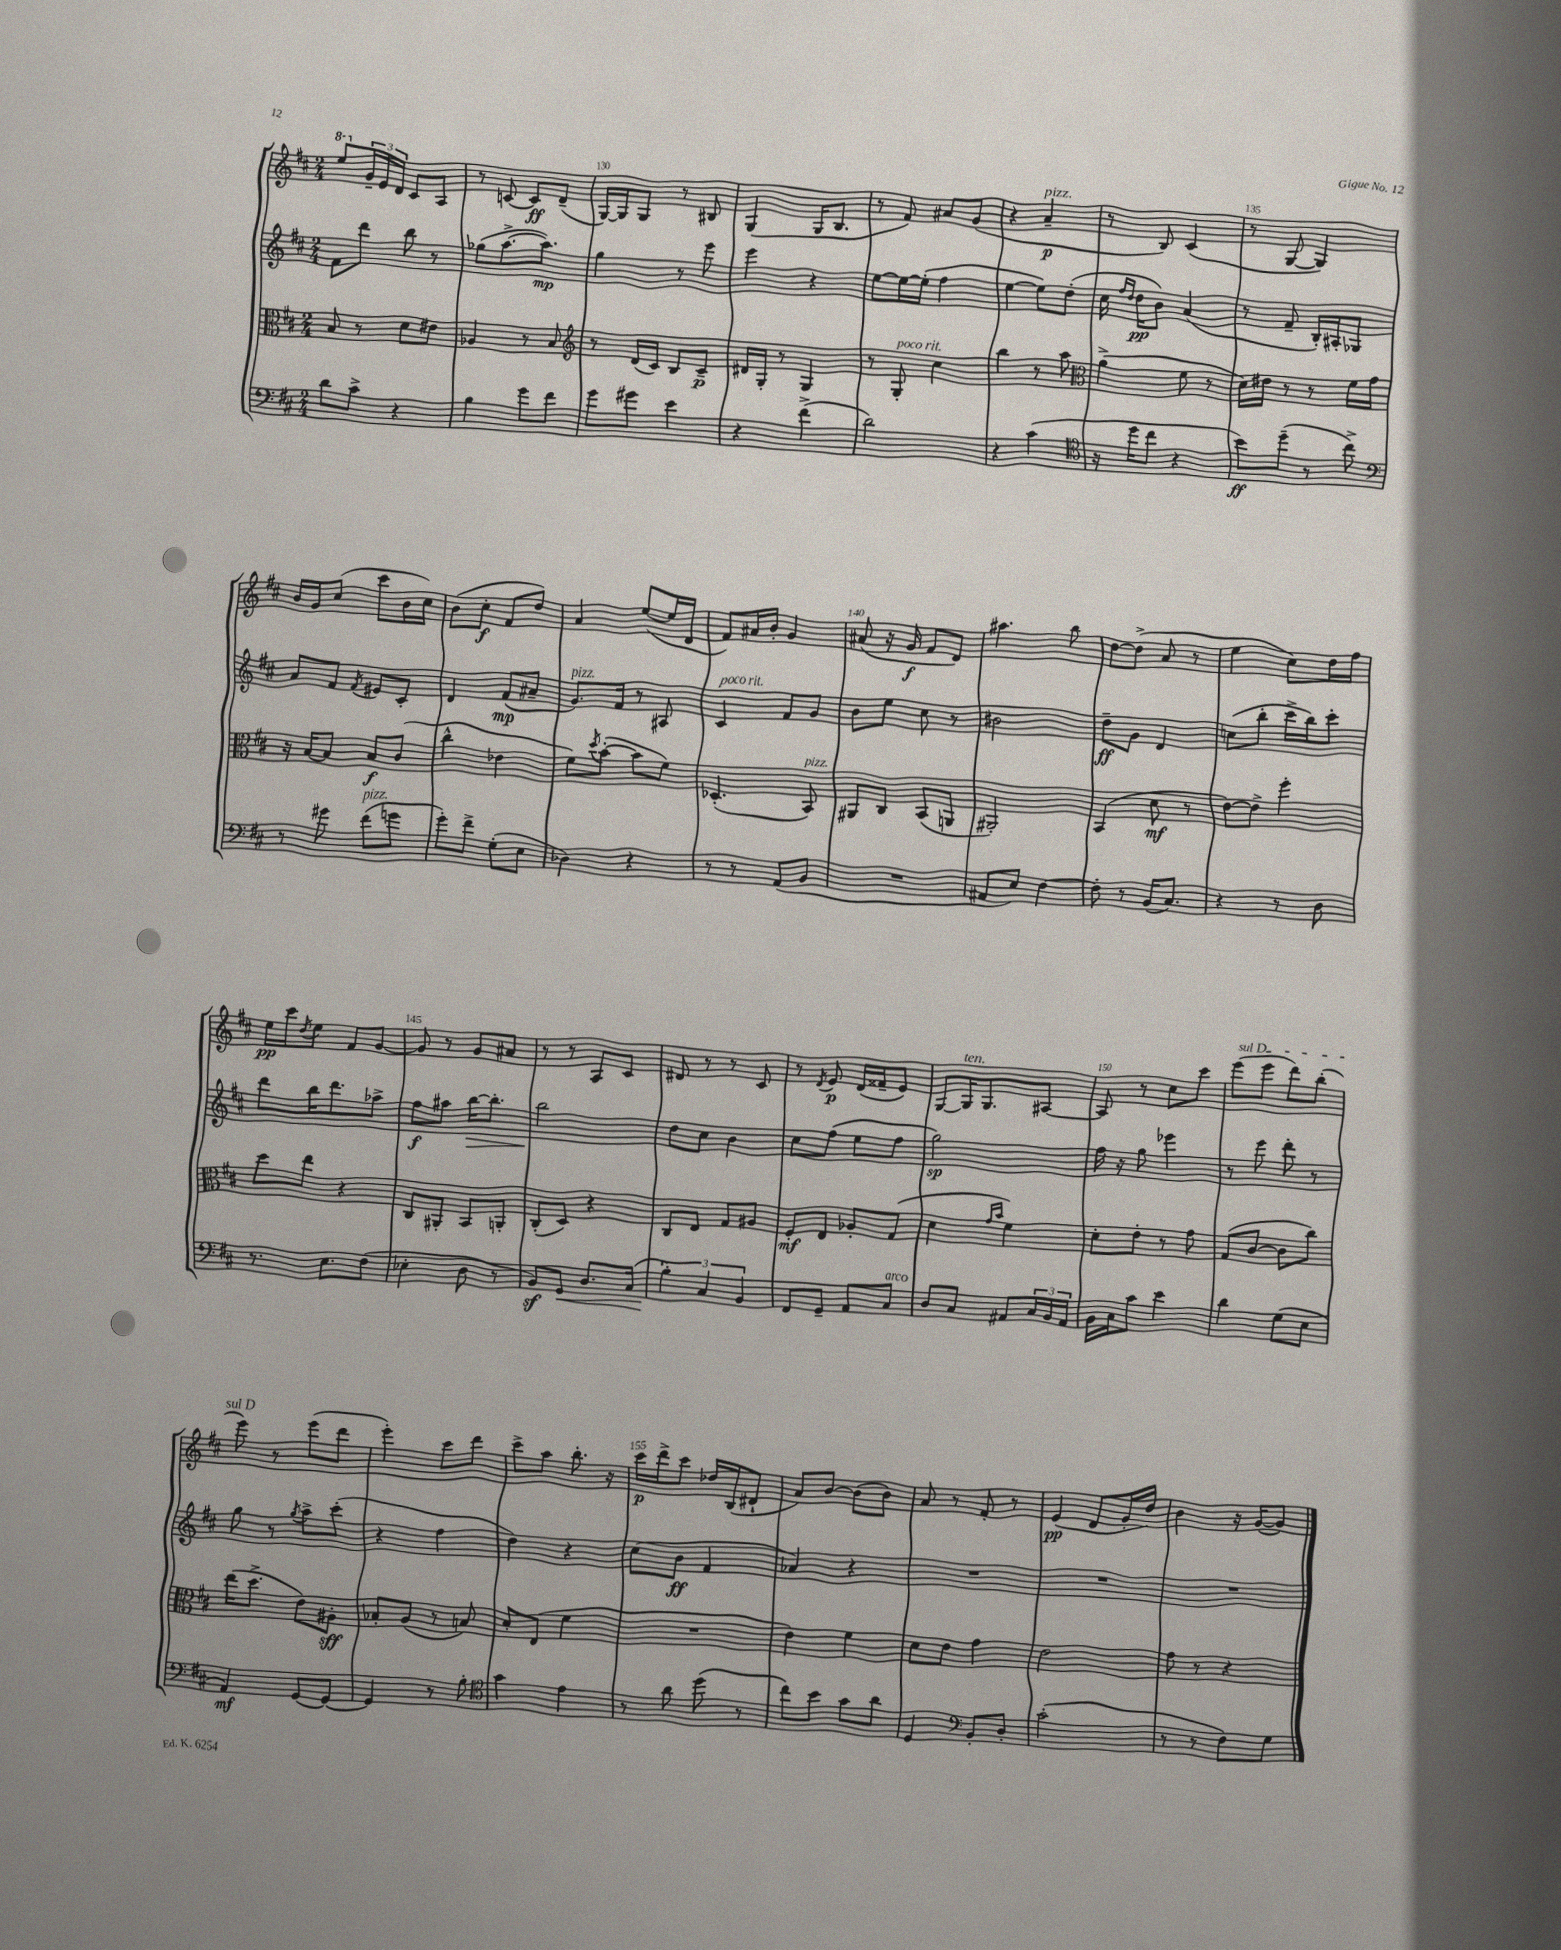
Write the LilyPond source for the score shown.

<<
\new StaffGroup <<
\new Staff = "s0" {
    \clef treble \key d \major \numericTimeSignature \time 2/4
    \ottava #1 e'''8 \ottava #0 \tuplet 3/2 { g'16-- e'16 d'16 } cis'8 a8 |
    r8 c'8~ c'8\ff d'8--( |
    g16~) g16 g8 r8 bis8 |
    g4( g16 b8. |
    r8 fis'8) ais'8 g'8( |
    r4 a'4--\p^\markup { \italic "pizz." } |
    r8 b8) cis'4( |
    r8 g8~ g4) |
    b'16 g'16 cis''8( cis'''8 b'16 cis''16) |
    b'8( cis''8-.\f fis'8 d''8) |
    a'4 e''8~( e''16 d'16 |
    fis'8) ais'16 b'16-. g'4 |
    ais'8( r16 g'16\f fis'8 d'8) |
    ais''4. b''8 |
    d''8~ d''8->( a'8 r8 |
    e''4 cis''8) d''16 fis''16 |
    e''16\pp cis'''16 \acciaccatura { d''8 } e''8 fis'8 g'8~ |
    g'8 r8 g'8 ais'8 |
    r8 r8 a8 cis'8 |
    dis'8 r8 r8 cis'8 |
    r8 \acciaccatura { d'8 } e'8\p d'16( fisis'16-- e'8) |
    g8~ g16^\markup { \italic "ten." } g8. ais8~ |
    ais8 r8 cis''8 cis'''8 |
    \once \override TextSpanner.bound-details.left.text = \markup { \italic "sul D" } e'''8\startTextSpan( e'''8 d'''8) b''8-.( |
    e'''8\stopTextSpan) r8 e'''8( d'''8 |
    e'''4-.) cis'''8 d'''8 |
    cis'''8-> a''8 b''8.-. r16 |
    cis'''16\p d'''16-> cis'''8 des''16 b16( dis'8-! |
    a'8) b'8~ b'8( b'8) |
    a'8 r8 fis'8-. r8 |
    e'4\pp( d'8 g'16-. d''16) |
    b'4 r16 g'16~( g'8) \bar "|." |
}
\new Staff = "s1" {
    \clef treble \key d \major \numericTimeSignature \time 2/4
    fis'8 d'''8 b''8 r8 |
    ges''8( a''8.~-> a''8.\mp) |
    g''4 r8 e'''8 |
    e'''4 r4 |
    e''8~ e''16~ e''16-.( fis''4 |
    e''4~ e''8) d''8-.( |
    cis''16 \grace { fis''16 d''16 } d''16\pp b'8) a'4( |
    r8 fis'8-- b16-.) ais16-. ges8 |
    a'8 fis'8 \acciaccatura { fis'8 } eis'8 cis'8-. |
    d'4 fis'8\mp( ais'8-- |
    g'8.^\markup { \italic "pizz." }) fis'16 r8 ais8 |
    cis'4^\markup { \italic "poco rit." } fis'8 g'8 |
    b'8 e''8 cis''8 r8 |
    bis'2 |
    d''8--\ff g'8 d'4 |
    c''8( b''8-. cis'''16-> b''16) cis'''8-. |
    d'''8 b''16 d'''8. aes''8-> |
    fis''8\f ais''8 b''16~\> b''8.-. |
    b''2\! |
    d''8 cis''8 b'4 |
    cis''8 fis''8( e''8 fis''8 |
    g''2\sp) |
    fis''16 r16 g''8 ees'''4 |
    r8 e'''8 d'''8-. r8 |
    g''8 r8 \acciaccatura { g''8 } a''8-> cis'''8-.( |
    r4 fis''4 |
    d''4) r4 |
    cis''8( b'8\ff fis'4 |
    aes'4) r4 |
    R2 |
    R2 |
    R2 \bar "|." |
}
\new Staff = "s2" {
    \clef alto \key d \major \numericTimeSignature \time 2/4
    b8 r8 d'8 eis'8 |
    aes4 r8 b8 |
    \clef treble r8 d'16( cis'16) b8 cis'8--\p |
    dis'16 g16-. r8 g4 |
    r8 g8-.^\markup { \italic "poco rit." } cis''4 |
    b''4 r8 a''8 |
    \clef alto a'4->( fis'8 r8 |
    d'16) eis'16 r8 r8 fis'16 g'16 |
    r16 b16~ b8 b8\f cis'8( |
    cis''4-^ ees'4 |
    fis'8) \acciaccatura { d''8 } b'8~-.( b'8 fis'8) |
    des4.-.( b,8^\markup { \italic "pizz." }) |
    ais,8 cis8 b,8( a,8 |
    ais,2-.) |
    b,4( d'8\mf r8 |
    e'8~) e'8-> fis''4-. |
    d''8 e''8 r4 |
    cis8 ais,8-. b,8 a,8-. |
    cis8-.( d8) r4 |
    cis8 e8 g8 ais8 |
    fis8-.\mf e8 aes8-. g8( |
    d'4 \grace { g'16 b'16 } fis'4) |
    d'8-. e'8-. r8 g'8 |
    g8( cis'8~ cis'8 cis''8) |
    e''16( d''8.-> e'8) ais8-.\sff |
    bes8-. a8( r8 b8) |
    d'8-. e8( fis'4 |
    R2 |
    e'4) fis'4 |
    d'8 e'8 g'4 |
    e'2 |
    g'8 r8 r4 \bar "|." |
}
\new Staff = "s3" {
    \clef bass \key d \major \numericTimeSignature \time 2/4
    d'8 cis'8-> r4 |
    b4 g'8 fis'8 |
    g'8 gis'8 e'4 |
    r4 fis'4->( |
    d'2) |
    r4 cis'4( |
    \clef tenor r16 d''16 cis''8 r4 |
    b'8\ff) d''8--( r8 cis''8->) |
    \clef bass r8 gis'8 fis'8^\markup { \italic "pizz." }( g'8 |
    g'8-.) fis'8-> g8-.( e8 |
    des4) r4 |
    r8 r8 a,8( b,8 |
    R2 |
    ais,8 e8) fis4~ |
    fis8-. r8 b,16( cis8.) |
    r4 r8 d8 |
    r8. e8. fis8( |
    ees4-. d8 r8 |
    b,8\sf) g,8\< d8. cis16( |
    \tuplet 3/2 { b4-.\!) cis4 b,4 } |
    fis,8 g,8-- a,8 cis8^\markup { \italic "arco" } |
    d8 cis8 ais,8 \tuplet 3/2 { cis16 b,16 ais,16 } |
    b,16 cis16 cis'8 e'4 |
    d'4 g8( e8 |
    a,4\mf) g,8~ g,8~ |
    g,4 r8 b8-. |
    \clef tenor g'4 e'4 |
    r8 a'8 d''8( r8 |
    cis''8) b'8 g'8 a'8 |
    d4 \clef bass b,8-. d8-. |
    cis'2-.( |
    r8 r8 fis8) g8 \bar "|." |
}
>>
>>
\layout { \context { \Score currentBarNumber = #128 \override BarNumber.break-visibility = ##(#f #t #t) barNumberVisibility = #(every-nth-bar-number-visible 5) } }
